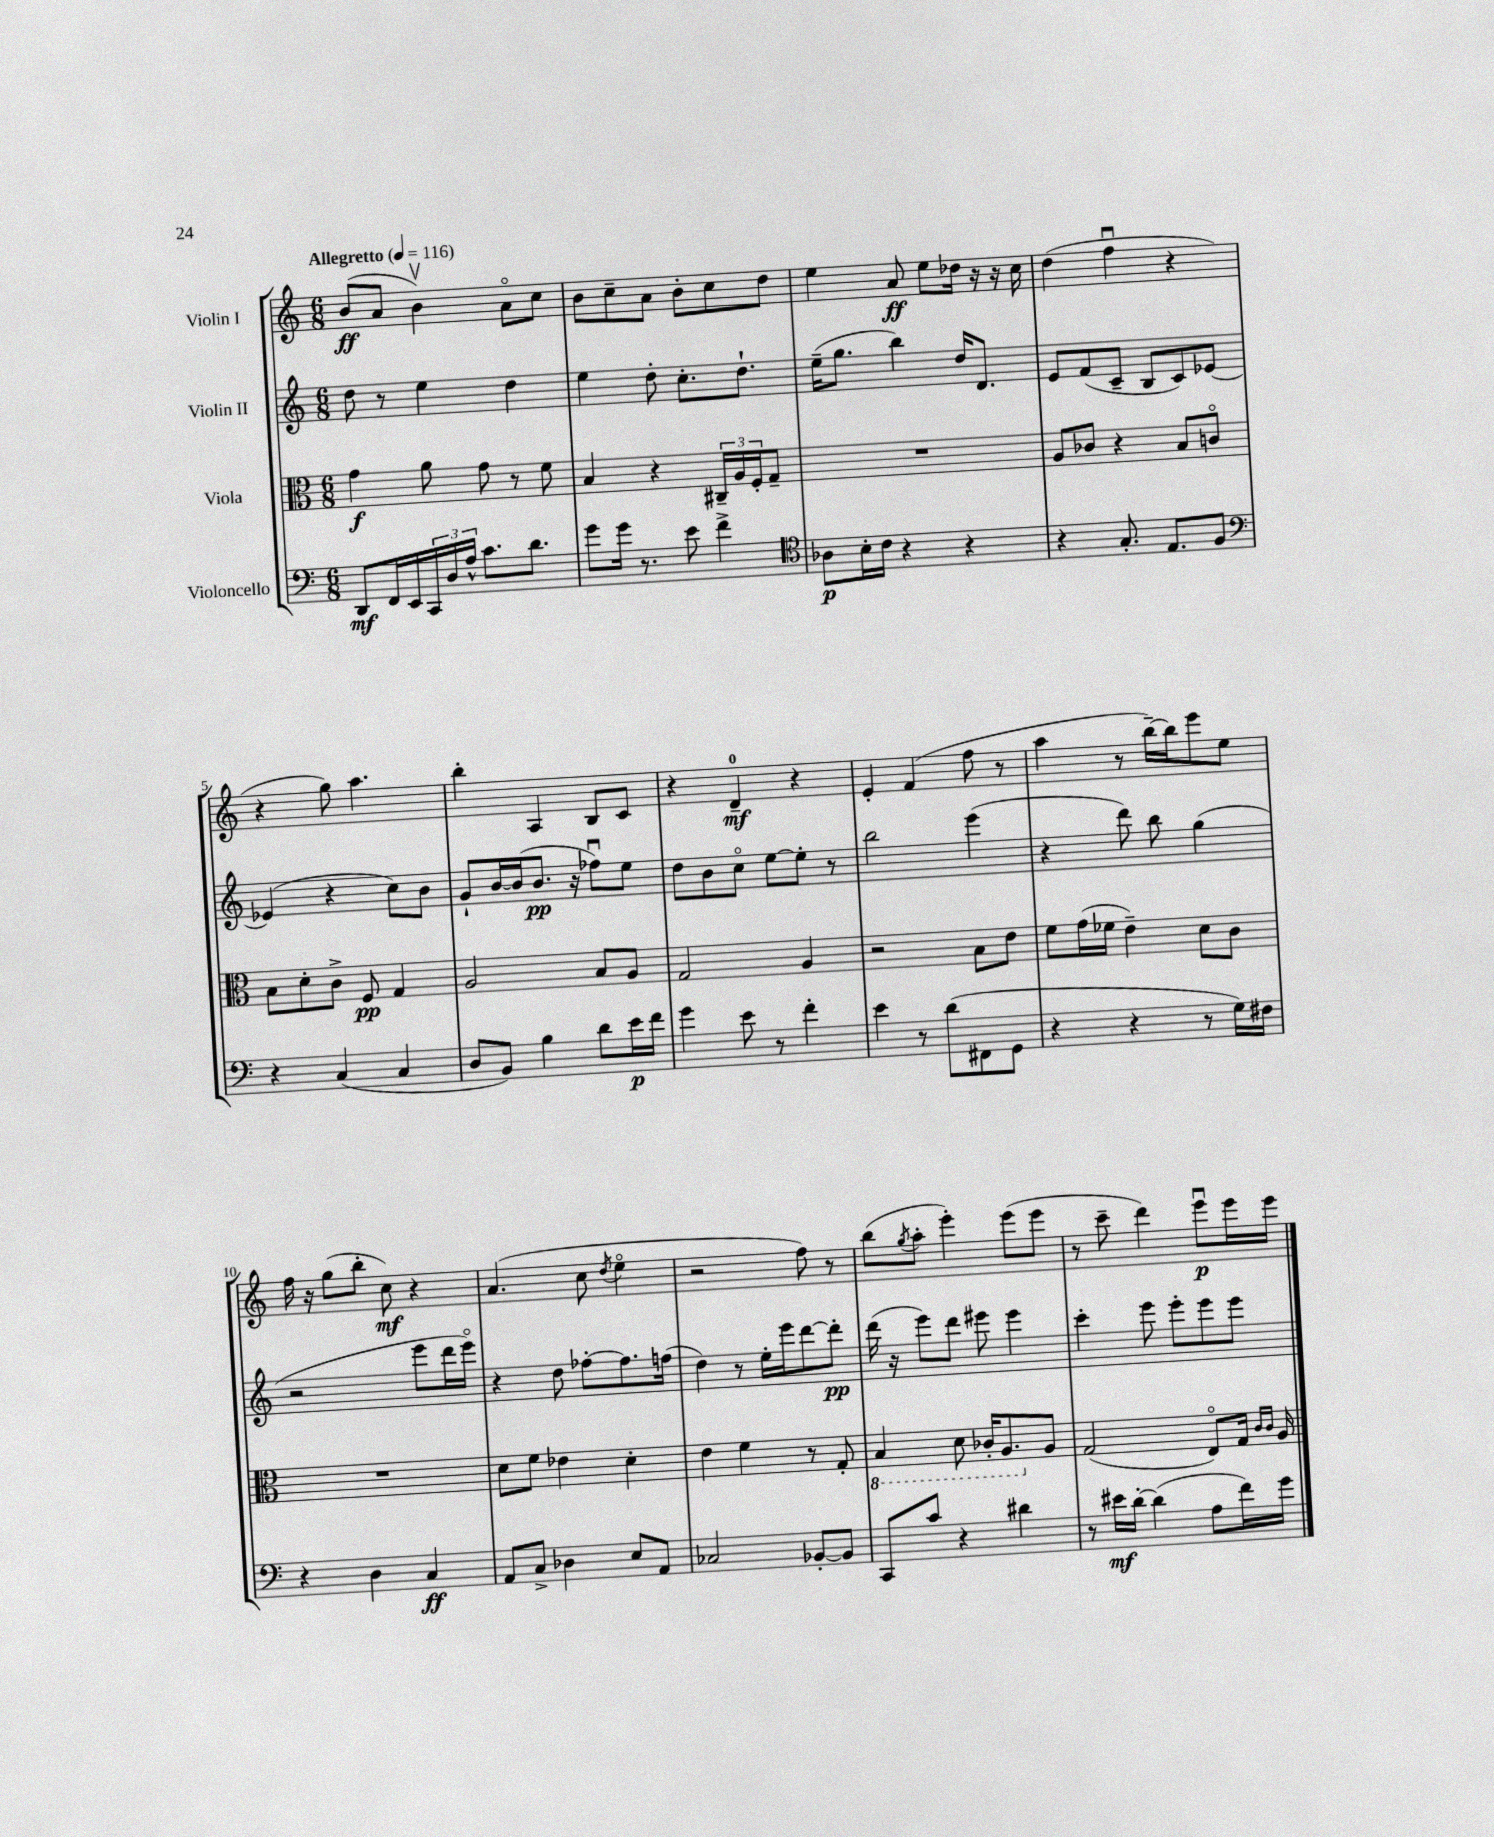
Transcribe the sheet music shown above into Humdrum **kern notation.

**kern	**dynam	**kern	**dynam	**kern	**dynam	**kern	**dynam
*part4	*part4	*part3	*part3	*part2	*part2	*part1	*part1
*staff4	*staff4	*staff3	*staff3	*staff2	*staff2	*staff1	*staff1
*I"Violoncello	*	*I"Viola	*	*I"Violin II	*	*I"Violin I	*
*clefF4	*	*clefC3	*	*clefG2	*	*clefG2	*
*k[]	*	*k[]	*	*k[]	*	*k[]	*
*M6/8	*	*M6/8	*	*M6/8	*	*M6/8	*
*MM116	*	*MM116	*	*MM116	*	*MM116	*
=1	=1	=1	=1	=1	=1	=1	=1
!	!	!	!	!	!	!LO:TX:a:B:t=Allegretto	!
8DD/L	mf	4g\	f	8dd\	.	(8b/L	ff
16FF/L	.	.	.	8r	.	8a/J	.
16EE/	.	.	.	.	.	.	.
24CC/	.	8a\	.	4ee\	.	4bv\)	.
24D/	.	.	.	.	.	.	.
24A^^/JJ	.	.	.	.	.	.	.
8.c\L	.	8g\	.	.	.	.	.
.	.	8r	.	4dd\	.	8a\L	.
8.d\J	.	.	.	.	.	.	.
.	.	8f\	.	.	.	8cc\J	.
=2	=2	=2	=2	=2	=2	=2	=2
8g\L	.	4B/	.	4ee\	.	8b\L	.
16g\Jk	.	.	.	.	.	8cc~\	.
8.r	.	.	.	.	.	.	.
.	.	4r	.	8dd'\	.	8a\J	.
8e\	.	.	.	8.cc'\L	.	8b'\L	.
4f^\	.	24C#X~/LL	.	.	.	8cc\	.
.	.	24A/	.	.	.	.	.
.	.	.	.	8.dd`\J	.	.	.
.	.	24F'/J	.	.	.	.	.
.	.	8G~/J	.	.	.	8dd\J	.
=3	=3	=3	=3	=3	=3	=3	=3
*clefC4	*	*	*	*	*	*	*
8A-X\L	p	2.r	.	(16ee~\KL	.	4ee\	.
.	.	.	.	8.gg\J	.	.	.
16B'\L	.	.	.	.	.	.	.
16c\JJ	.	.	.	.	.	.	.
4r	.	.	.	4bb\)	.	8a/	ff
.	.	.	.	.	.	8ee\L	.
4r	.	.	.	16dd/KL	.	16dd-X\Jk	.
.	.	.	.	8.d/J	.	16r	.
.	.	.	.	.	.	16r	.
.	.	.	.	.	.	16cc\	.
=4	=4	=4	=4	=4	=4	=4	=4
4r	.	8A/L	.	8e/L	.	(4dd\	.
.	.	8c-X/J	.	(8f/	.	.	.
8.G'/	.	4r	.	8c~/J	.	4ffu\	.
.	.	.	.	8B/L	.	.	.
8.E/L	.	.	.	.	.	.	.
.	.	8B/L	.	8c/)	.	4r	.
8F/J	.	8cn/J	.	[8e-X/J	.	.	.
!!LO:LB:g=z
=5	=5	=5	=5	=5	=5	=5	=5
*clefF4	*	*	*	*	*	*	*
4r	.	8B\L	.	(4e-X/]	.	4r	.
.	.	8d'\	.	.	.	.	.
(4C/	.	8c^\J	.	4r	.	8gg\)	.
.	.	8F/	pp	.	.	4.aa\	.
4C/	.	4G/	.	8cc\L)	.	.	.
.	.	.	.	8b\J	.	.	.
=6	=6	=6	=6	=6	=6	=6	=6
8D/L	.	2A/	.	8g`/L	.	4bb'\	.
8BB/J)	.	.	.	[16b/L	.	.	.
.	.	.	.	(16b/J]	.	.	.
4B\	.	.	.	8.b/J	pp	4A/	.
.	.	.	.	16r	.	.	.
8d\L	.	8B/L	.	8ff-Xu\L)	.	8B/L	.
16e\L	p	8A/J	.	8ee\J	.	8c/J	.
16f\JJ	.	.	.	.	.	.	.
=7	=7	=7	=7	=7	=7	=7	=7
4g\	.	2G/	.	8dd\L	.	4r	.
.	.	.	.	8b\	.	.	.
8e\	.	.	.	8cc\J	.	4d~/	mf
8r	.	.	.	[8ee\L	.	.	.
4f'\	.	4A/	.	8ee'\J]	.	4r	.
.	.	.	.	8r	.	.	.
=8	=8	=8	=8	=8	=8	=8	=8
4e\	.	2r	.	2bb\	.	4e'/	.
8r	.	.	.	.	.	(4f/	.
(8d\L	.	.	.	.	.	.	.
8FF#X\	.	8B\L	.	(4eee\	.	8ff\	.
8GG\J	.	8e\J	.	.	.	8r	.
=9	=9	=9	=9	=9	=9	=9	=9
4r	.	8f\L	.	4r	.	4aa\	.
.	.	(16g\L	.	.	.	.	.
.	.	16f-X\JJ	.	.	.	.	.
4r	.	4e~\)	.	8ddd\)	.	8r	.
.	.	.	.	8bb\	.	[16bb~\LL)	.
.	.	.	.	.	.	16bb\J]	.
8r	.	8d\L	.	(4gg\	.	8eee\	.
16G\LL)	.	8c\J	.	.	.	8ee\J	.
16F#X\JJ	.	.	.	.	.	.	.
!!LO:LB:g=z
=10	=10	=10	=10	=10	=10	=10	=10
4r	.	2.r	.	2r	.	16ff\	.
.	.	.	.	.	.	16r	.
.	.	.	.	.	.	(8gg\L	.
4D\	.	.	.	.	.	8bb'\J	.
.	.	.	.	.	.	8cc\)	mf
4C/	ff	.	.	8eee\L	.	4r	.
.	.	.	.	16ddd\L	.	.	.
.	.	.	.	16eee\JJ)	.	.	.
=11	=11	=11	=11	=11	=11	=11	=11
8AA/L	.	8d\L	.	4r	.	(4.a/	.
8C^/J	.	8f\J	.	.	.	.	.
4D-X\	.	4e-X\	.	8dd\	.	.	.
.	.	.	.	[8ff-X'\L	.	8cc\	.
.	.	.	.	.	.	8qdd/	.
8E/L	.	4d'\	.	8.ff-\]	.	4ee\	.
8AA/J	.	.	.	.	.	.	.
.	.	.	.	(16ffn\Jk	.	.	.
=12	=12	=12	=12	=12	=12	=12	=12
2C-X/	.	4e\	.	4dd\)	.	2r	.
.	.	4f\	.	8r	.	.	.
.	.	.	.	16ee'\LL	.	.	.
.	.	.	.	16eee\J	.	.	.
[8BB-X'/L	.	8r	.	[8ddd\	.	8ff\)	.
8BB-/J]	.	8G'/	.	8ddd'\J]	pp	8r	.
=13	=13	=13	=13	=13	=13	=13	=13
*	*	*8ba	*	*	*	*	*
8CC/L	.	4BB/	.	(16ddd\	.	(8bb\L	.
.	.	.	.	16r	.	.	.
.	.	.	.	.	.	8qgg/	.
8c/J	.	.	.	8eee\L)	.	8aa'\J	.
4r	.	8D\	.	8ddd\J	.	4eee'\)	.
.	.	16C-X'/KL	.	8eee#X\	.	.	.
.	.	8.AA/	.	.	.	.	.
4d#X\	.	.	.	4eee#\	.	(8eee\L	.
*	*	*X8ba	*	*	*	*	*
.	.	8A/J	.	.	.	8eee\J	.
=14	=14	=14	=14	=14	=14	=14	=14
8r	.	(2G/	.	4ccc'\	.	8r	.
16e#X\LL	mf	.	.	.	.	8ccc~\	.
[16d'\JJ	.	.	.	.	.	.	.
(4d\]	.	.	.	8eee\	.	4ddd\)	.
.	.	.	.	8eee'\L	.	.	.
8A\L	.	8E/L)	.	8eee\	.	8eeeu\L	p
16f\L)	.	16G/Jk	.	8eee\J	.	16eee\L	.
.	.	16qqc/LL	.	.	.	.	.
.	.	16qqc/JJ	.	.	.	.	.
16g\JJ	.	16A/	.	.	.	16eee\JJ	.
==	==	==	==	==	==	==	==
*-	*-	*-	*-	*-	*-	*-	*-
